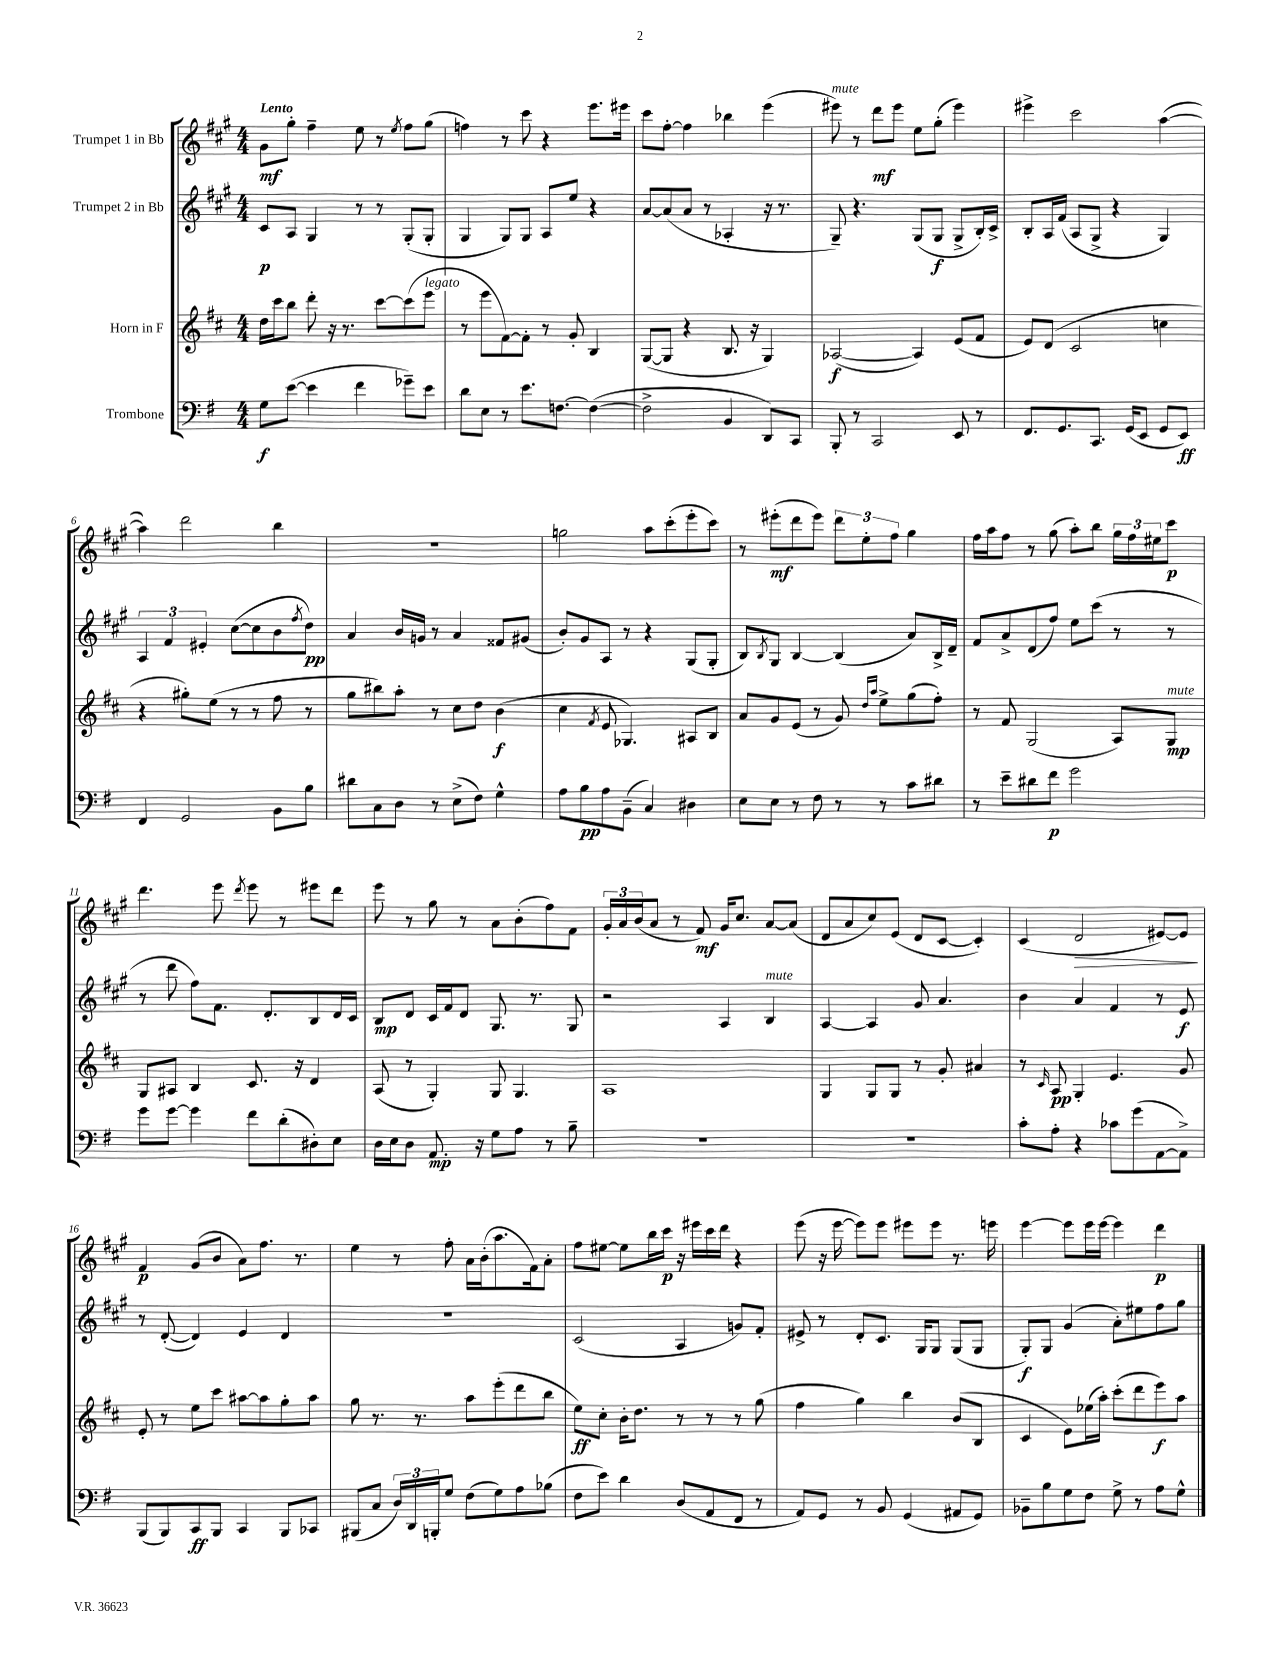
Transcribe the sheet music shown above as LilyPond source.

<<
\new StaffGroup <<
\new Staff = "s0" \with { instrumentName = "Trumpet 1 in Bb" } {
    \clef treble \key a \major \numericTimeSignature \time 4/4 \tempo "Lento"
    gis'8\mf gis''8-. fis''4-- e''8 r8 \acciaccatura { e''8 } fis''8 gis''8( |
    f''4) r8 cis'''8 r4 e'''8. eis'''16 |
    cis'''8 fis''8~-. fis''4 bes''4 e'''4( |
    eis'''8^\markup { \italic "mute" }) r8 d'''8\mf eis'''8 e''8 gis''8-.( eis'''4) |
    eis'''4-> cis'''2 a''4~( |
    a''4) d'''2 b''4 |
    r1 |
    g''2 a''8 cis'''8-.( e'''8-. cis'''8) |
    r8 eis'''8-.\mf( d'''8 eis'''8) \tuplet 3/2 { d'''8 e''8-. fis''8 } gis''4 |
    fis''16 a''16 fis''8 r8 gis''8( a''8-.) b''8 \tuplet 3/2 { gis''16 fis''16 eis''16 } cis'''8\p |
    d'''4. e'''8 \acciaccatura { d'''8 } e'''8 r8 eis'''8 d'''8 |
    e'''8 r8 gis''8 r8 a'8 b'8-.( fis''8) fis'8 |
    \tuplet 3/2 { gis'16-. a'16 b'16( } a'8 r8 fis'8\mf) gis'16 cis''8. a'8~ a'8( |
    d'8 a'8 cis''8) e'8( d'8 cis'8~ cis'4-.) |
    cis'4( d'2\> eis'8~) eis'8\! |
    fis'4\p gis'8( b'8 a'8) fis''8. r8. |
    e''4 r8 fis''8-. a'16 b'16-.( a''8. fis'16) a'8-. |
    fis''8 eis''8~ eis''8 b''16 cis'''16\p r16 eis'''16 cis'''16 d'''16 r4 |
    e'''8( r16 e'''16~ e'''8) e'''8 eis'''8 eis'''8 r8. e'''16 |
    e'''4~ e'''8 e'''16 e'''16~ e'''4 d'''4\p \bar "|." |
}
\new Staff = "s1" \with { instrumentName = "Trumpet 2 in Bb" } {
    \clef treble \key a \major \numericTimeSignature \time 4/4
    cis'8\p a8 gis4 r8 r8 gis8-.( gis8-. |
    gis4 gis8) gis8 a8 e''8 r4 |
    a'8~ a'8( a'8 r8 aes4-. r16 r8. |
    gis8--) r4. gis8( gis8\f gis8-> b16-.) cis'16-> |
    b8-. a16 fis'16( a8 gis8-> r4 gis4) |
    \tuplet 3/2 { a4 fis'4 eis'4-. } cis''8~( cis''8 b'8 \acciaccatura { fis''8 } d''8\pp) |
    a'4 b'16 g'16 r8 a'4 fisis'8 gis'8( |
    b'8-.) gis'8 a8 r8 r4 gis8( gis8-. |
    b8) \acciaccatura { b8 } gis8 b4~ b4( a'8) b16-> d'16-- |
    fis'8 a'8-> d'8( fis''8) e''8 cis'''8( r8 r8 |
    r8 d'''8 fis''8) fis'8. d'8.-. b8 d'16 cis'16 |
    b8\mp d'8 cis'16 fis'16 d'8 gis8. r8. gis8 |
    r2 a4 b4^\markup { \italic "mute" } |
    a4~ a4 gis'8 a'4. |
    b'4 a'4 fis'4 r8 e'8\f |
    r8 d'8~-.( d'4) e'4 d'4 |
    R1 |
    cis'2( a4 g'8) fis'8-. |
    eis'8-> r8 d'8-. cis'8. gis16 gis8 gis8( gis8 |
    gis8-.\f) gis8 gis'4( a'8-.) eis''8 fis''8 gis''8 \bar "|." |
}
\new Staff = "s2" \with { instrumentName = "Horn in F" } {
    \clef treble \key d \major \numericTimeSignature \time 4/4
    d''16 cis'''16 b''8 d'''8-. r16 r8. cis'''8~ cis'''8( e'''8^\markup { \italic "legato" } |
    r8 e'''8 fis'8~) fis'8-. r8 g'8-. b4 |
    g8~( g8 r4 b8. r16 g4) |
    aes2~\f( aes4) e'8( fis'8 |
    e'8) d'8( cis'2 c''4 |
    r4 gis''8-.) e''8( r8 r8 fis''8 r8 |
    g''8 bis''8) a''8-. r8 cis''8 d''8 b'4\f( |
    cis''4 \acciaccatura { fis'8 } e'8 ges4.) ais8 b8 |
    a'8 g'8 e'8( r8 g'8) \grace { d''16 a''16 } e''8-> g''8( fis''8-.) |
    r8 fis'8 g2( a8) g8\mp^\markup { \italic "mute" } |
    g8 ais8 b4 cis'8. r16 d'4 |
    a8( r8 g4-.) g8 g4. |
    a1 |
    g4 g8 g8 r8 g'8-. ais'4 |
    r8 \grace { cis'16 } a8\pp g4-. e'4. g'8 |
    e'8-. r8 e''8 cis'''8 ais''8~ ais''8 g''8-. ais''8 |
    g''8 r8. r8. a''8 e'''8-.( d'''8 b''8 |
    e''8\ff) cis''8-. b'16-. d''8. r8 r8 r8 g''8( |
    fis''4 g''4) b''4 b'8( b8 |
    cis'4 e'8) ees''16( a''16-.) cis'''8-.( d'''8 e'''8\f) a''8 \bar "|." |
}
\new Staff = "s3" \with { instrumentName = "Trombone" } {
    \clef bass \key g \major \numericTimeSignature \time 4/4
    g8\f e'8~( e'4 fis'4 ges'8--) e'8 |
    d'8 e8 r8 e'8. f8.~ f4~( |
    f2-> b,4 d,8) c,8 |
    b,,8-. r8 c,2 e,8 r8 |
    fis,8. g,8. c,8. g,16( e,8 g,8 e,8\ff) |
    fis,4 g,2 b,8 b8 |
    dis'8 c8 d8 r8 e8->( fis8) g4-^ |
    a8 b8\pp a8 b,8--( c4) dis4 |
    e8 e8 r8 fis8 r8 r8 c'8 dis'8 |
    r8 e'8-- dis'8 fis'8\p g'2 |
    g'8 g'8~ g'4 fis'8 d'8-.( dis8-.) e8 |
    d16 e16 d8 a,8.\mp r16 g8 a8 r8 b8-- |
    R1 |
    R1 |
    c'8-. a8-. r4 ces'8 g'8( a,8~ a,8->) |
    b,,8( b,,8) c,8\ff b,,8 c,4 b,,8 ces,8 |
    bis,,8( c8 \tuplet 3/2 { d16) d,16 b,,16-. } g8 fis8( g8) a8 bes8( |
    fis8 e'8) d'4 d8( a,8 fis,8 r8 |
    a,8) g,8 r8 b,8 g,4( ais,8 g,8) |
    bes,8-- b8 g8 fis8 g8-> r8 a8 g8-^ \bar "|." |
}
>>
>>
